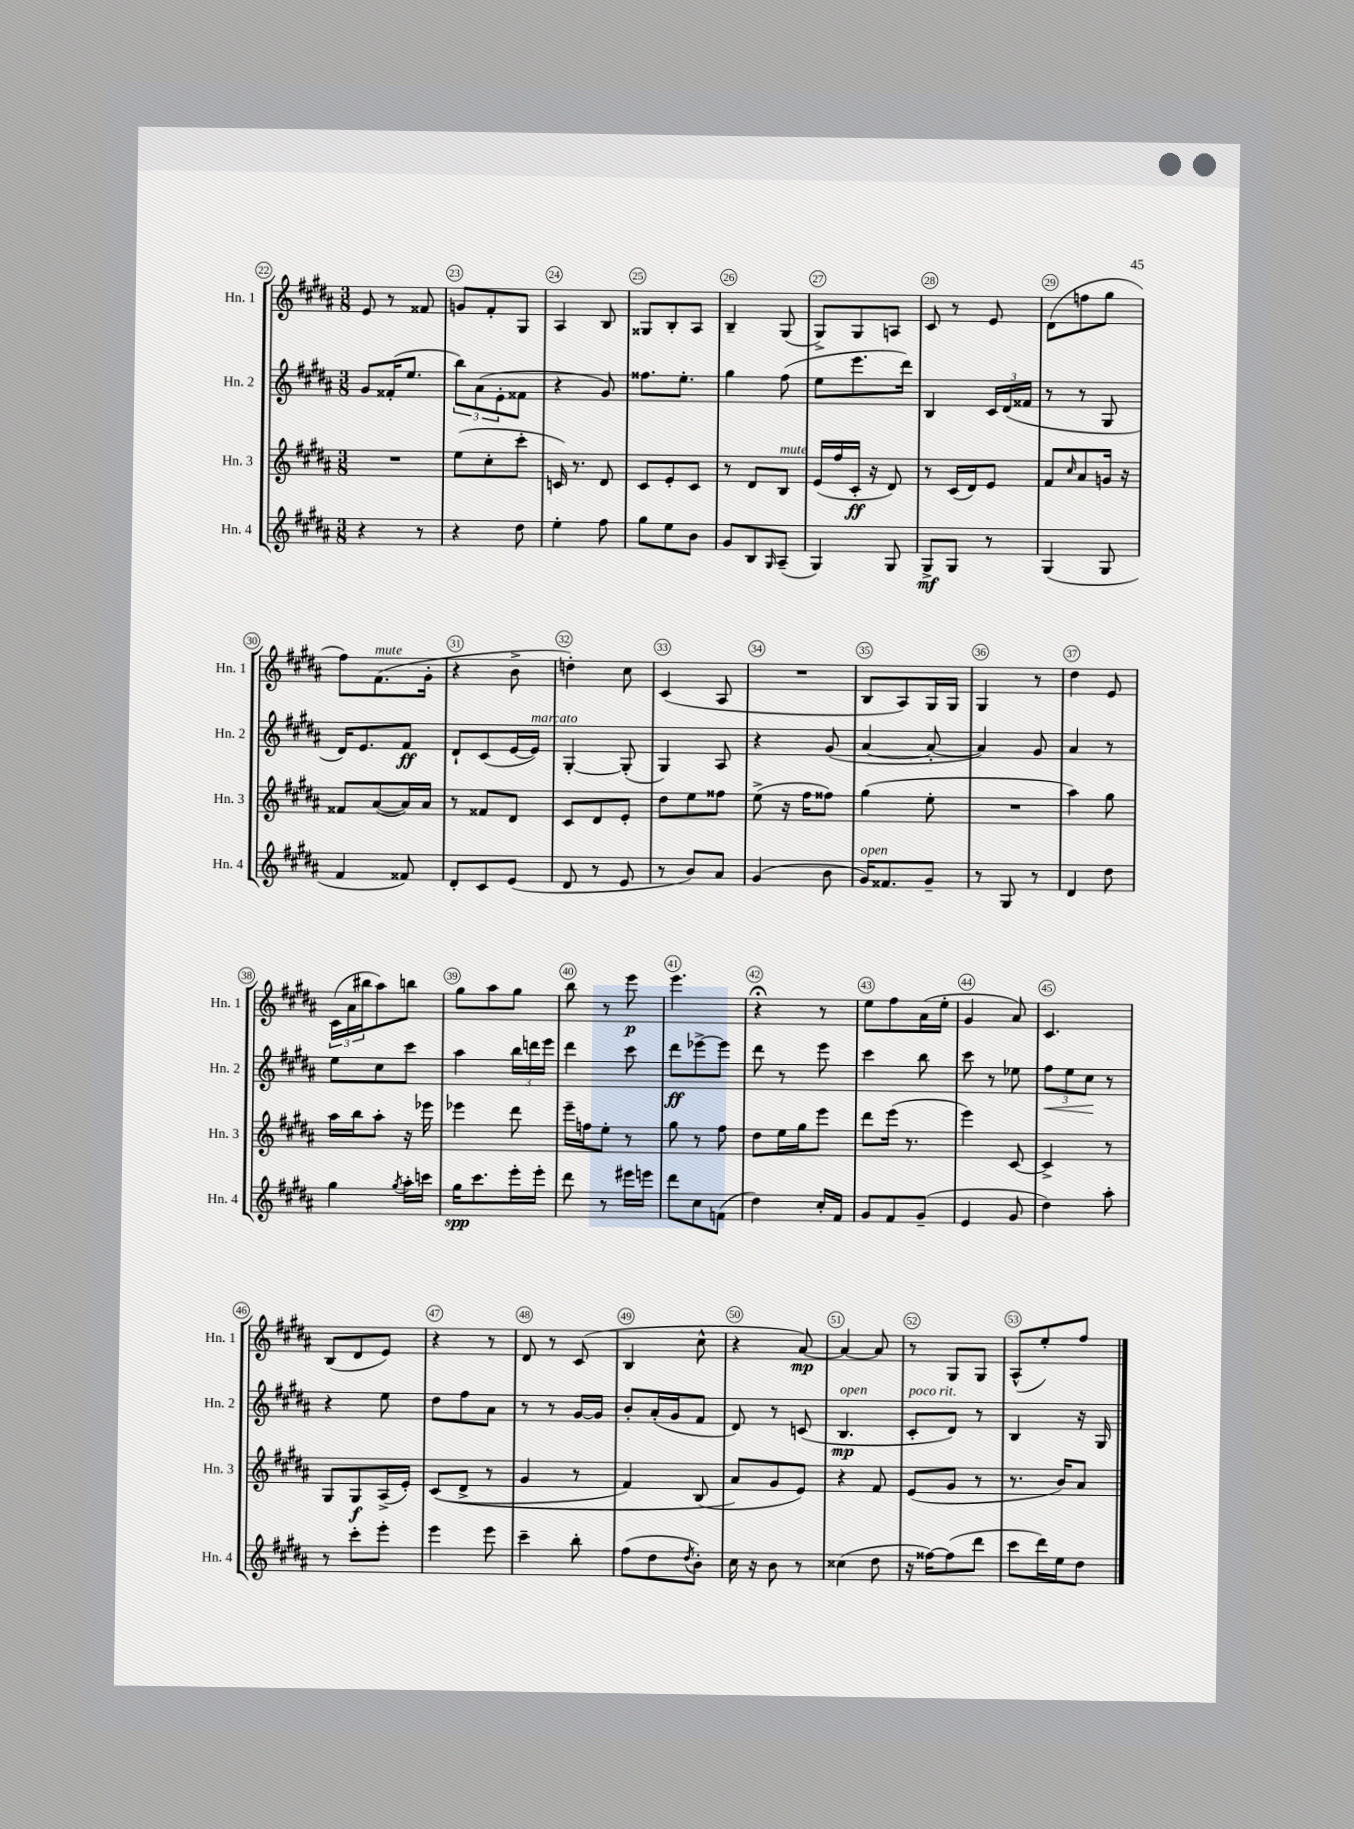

**kern	**dynam	**kern	**dynam	**kern	**dynam	**kern	**dynam
*part4	*part4	*part3	*part3	*part2	*part2	*part1	*part1
*staff4	*staff4	*staff3	*staff3	*staff2	*staff2	*staff1	*staff1
*I"Hn. 4	*	*I"Hn. 3	*	*I"Hn. 2	*	*I"Hn. 1	*
*I'Hn. 4	*	*I'Hn. 3	*	*I'Hn. 2	*	*I'Hn. 1	*
*clefG2	*	*clefG2	*	*clefG2	*	*clefG2	*
*k[f#c#g#d#a#]	*	*k[f#c#g#d#a#]	*	*k[f#c#g#d#a#]	*	*k[f#c#g#d#a#]	*
*M3/8	*	*M3/8	*	*M3/8	*	*M3/8	*
=22	=22	=22	=22	=22	=22	=22	=22
4r	.	4.r	.	8g#/L	.	8e/	.
.	.	.	.	(16f##X'/K	.	8r	.
.	.	.	.	8.ee/J	.	.	.
8r	.	.	.	.	.	8f##X/	.
=23	=23	=23	=23	=23	=23	=23	=23
4r	.	(8ee\L	.	12bb\L)	.	8gn/L	.
.	.	.	.	(12a#\	.	.	.
.	.	8cc#'\	.	.	.	8f#'/	.
.	.	.	.	12e'\	.	.	.
8dd#\	.	8ccc#'\J	.	8f##X\J	.	8G#/J	.
=24	=24	=24	=24	=24	=24	=24	=24
4ee'\	.	16cn/)	.	4r	.	4A#/	.
.	.	8.r	.	.	.	.	.
8ff#\	.	8d#/	.	8g#/)	.	8B/	.
=25	=25	=25	=25	=25	=25	=25	=25
8gg#\L	.	8c#/L	.	8.ff##X\L	.	8G##X/L	.
8ee\	.	8e'/	.	.	.	8B'/	.
.	.	.	.	8.ee'\J	.	.	.
8b\J	.	8c#/J	.	.	.	8A#/J	.
=26	=26	=26	=26	=26	=26	=26	=26
8g#/L	.	8r	.	4gg#\	.	4B~/	.
8B/	.	8d#/L	.	.	.	.	.
16qqG#/	.	.	.	.	.	.	.
!	!	!LO:TX:a:i:t=mute	!	!	!	!	!
(8A#~/J	.	8B/J	.	(8ff#\	.	(8G#/	.
=27	=27	=27	=27	=27	=27	=27	=27
4G#/)	.	(16e/LL	.	8ee\L	.	8G#^/L)	.
.	.	16ff#/	.	.	.	.	.
.	.	16c#'/JJ	ff	8.eee\	.	8G#/	.
.	.	16r	.	.	.	.	.
8G#/	.	8d#/)	.	.	.	8An/J	.
.	.	.	.	16ddd#\Jk)	.	.	.
=28	=28	=28	=28	=28	=28	=28	=28
8G#^/L	mf	8r	.	4B/	.	8c#/	.
8G#/J	.	(16c#/LL	.	.	.	8r	.
.	.	16d#/J)	.	.	.	.	.
8r	.	8e/J	.	24c#/LL	.	8e/	.
.	.	.	.	(24d#/	.	.	.
.	.	.	.	24f##X/JJ	.	.	.
=29	=29	=29	=29	=29	=29	=29	=29
(4G#/	.	8f#/L	.	8r	.	(8d#\L	.
.	.	16qqcc#/	.	.	.	.	.
.	.	8a#/	.	8r	.	8ffn\	.
8G#/	.	16gn/Jk	.	8G#/	.	8gg#\J	.
.	.	16r	.	.	.	.	.
!!LO:LB:g=z
=30	=30	=30	=30	=30	=30	=30	=30
4f#/	.	8f##X/L	.	16d#/KL)	.	8ff#\L)	.
.	.	.	.	8.e/	.	.	.
!	!	!	!	!	!	!LO:TX:a:i:t=mute	!
.	.	([8a#/	.	.	.	(8.f#\	.
8f##X/)	.	16a#/L])	.	8f#/J	ff	.	.
.	.	16a#/JJ	.	.	.	16g#'\Jk	.
=31	=31	=31	=31	=31	=31	=31	=31
8d#'/L	.	8r	.	8d#`/L	.	4r	.
8c#/	.	8f##X/L	.	(8c#/	.	.	.
(8e/J	.	8d#/J	.	[16e/L	.	8b^\	.
!	!	!	!	!LO:TX:a:i:t=marcato	!	!	!
.	.	.	.	16e/JJ])	.	.	.
=32	=32	=32	=32	=32	=32	=32	=32
8d#/	.	8c#/L	.	[4G#'/	.	4ddn'\)	.
8r	.	8d#/	.	.	.	.	.
8e/	.	8e'/J	.	(8G#'/]	.	8cc#\	.
=33	=33	=33	=33	=33	=33	=33	=33
8r	.	8dd#\L	.	4G#/)	.	(4c#/	.
8b/L)	.	8ee\	.	.	.	.	.
8a#/J	.	8ff##X\J	.	8A#/	.	8A#/	.
=34	=34	=34	=34	=34	=34	=34	=34
(4g#/	.	(8ee^\	.	4r	.	4.r	.
.	.	16r	.	.	.	.	.
.	.	16ff#\KL	.	.	.	.	.
8b\	.	8ff##X\J)	.	(8g#/	.	.	.
=35	=35	=35	=35	=35	=35	=35	=35
!LO:TX:a:i:t=open	!	!	!	!	!	!	!
16g#/KL)	.	(4gg#\	.	[4a#/	.	8B/L	.
8.f##X/	.	.	.	.	.	.	.
.	.	.	.	.	.	8A#/)	.
8g#~/J	.	8ee'\	.	8a#'/_	.	16G#/L	.
.	.	.	.	.	.	16G#/JJ	.
=36	=36	=36	=36	=36	=36	=36	=36
8r	.	4.r	.	4a#/])	.	4G#/	.
8G#/	.	.	.	.	.	.	.
8r	.	.	.	8g#/	.	8r	.
=37	=37	=37	=37	=37	=37	=37	=37
4d#/	.	4aa#\)	.	4a#/	.	4dd#\	.
8dd#\	.	8gg#\	.	8r	.	8e/	.
!!LO:LB:g=z
=38	=38	=38	=38	=38	=38	=38	=38
4gg#\	.	16aa#\LL	.	8ee\L	.	(24c#\LL	.
.	.	.	.	.	.	24a#\	.
.	.	16bb\J	.	.	.	.	.
.	.	.	.	.	.	24bb#X\J	.
.	.	8aa#'\J	.	8cc#\	.	8aa#\)	.
8qgg#/	.	.	.	.	.	.	.
16aa#'\LL	.	16r	.	8ccc#\J	.	8bbn\J	.
16cccn\JJ	.	16eee-X\	.	.	.	.	.
=39	=39	=39	=39	=39	=39	=39	=39
16gg#\KL	spp	4eee-X\	.	4aa#\	.	8gg#\L	.
8.ccc#\	.	.	.	.	.	.	.
.	.	.	.	.	.	8aa#\	.
16eee'\L	.	8ddd#\	.	24bb\LL	.	8gg#\J	.
.	.	.	.	24dddn\	.	.	.
16eee'\JJ	.	.	.	.	.	.	.
.	.	.	.	24eee\JJ	.	.	.
=40	=40	=40	=40	=40	=40	=40	=40
8ddd#\	.	16eee~\LL	.	4ddd#\	.	8bb\	.
.	.	16ffn\J	.	.	.	.	.
8r	.	8ee'\J	.	.	.	8r	.
16eee#X\LL	.	8r	.	8ccc#\	.	8eee\	p
16eeen\JJ	.	.	.	.	.	.	.
=41	=41	=41	=41	=41	=41	=41	=41
8ddd#\L	.	8gg#\	.	8ddd#\L	ff	4.eee\	.
8cc#\	.	8r	.	[8eee-X^\	.	.	.
(8fn\J	.	8ff#\	.	8eee-\J]	.	.	.
=42	=42	=42	=42	=42	=42	=42	=42
4dd#\)	.	8dd#\L	.	8ddd#\	.	4r;<	.
.	.	16ee\L	.	8r	.	.	.
.	.	16gg#\J	.	.	.	.	.
16cc#'/LL	.	8eee\J	.	8eee\	.	8r	.
16f#/JJ	.	.	.	.	.	.	.
=43	=43	=43	=43	=43	=43	=43	=43
8g#/L	.	8ddd#\L	.	4ccc#\	.	8ee\L	.
8f#/	.	(16eee\Jk	.	.	.	8ff#\	.
.	.	8.r	.	.	.	.	.
(8g#~/J	.	.	.	8bb\	.	(16a#\L	.
.	.	.	.	.	.	16ee'\JJ	.
=44	=44	=44	=44	=44	=44	=44	=44
4e/	.	4eee\)	.	8ccc#\	.	4g#/	.
.	.	.	.	8r	.	.	.
8g#/	.	[8c#/	.	8ee-X\	.	8a#/)	.
=45	=45	=45	=45	=45	=45	=45	=45
!	!	!	!	!	!LO:HP:b	!	!
4dd#\)	.	4c#^/]	.	12ff#\L	<	4.c#/	.
.	.	.	.	12ee\	.	.	.
.	.	.	.	12cc#\J	.	.	.
8aa#'\	.	8r	.	8r	[	.	.
!!LO:LB:g=z
=46	=46	=46	=46	=46	=46	=46	=46
8r	.	8G#/L	.	4r	.	(8B/L	.
8ccc#'\L	.	8G#/	f	.	.	8d#/	.
8eee'\J	.	(16A#^/L	.	8ee\	.	8e/J)	.
.	.	16e'/JJ)	.	.	.	.	.
=47	=47	=47	=47	=47	=47	=47	=47
4eee\	.	((8c#/L	.	8dd#\L	.	4r	.
.	.	8d#^/J	.	8ff#\	.	.	.
8eee\	.	8r	.	8a#\J	.	8r	.
=48	=48	=48	=48	=48	=48	=48	=48
4ccc#~\	.	4g#/	.	8r	.	8d#/	.
.	.	.	.	8r	.	8r	.
8bb'\	.	8r	.	[16g#/LL	.	(8c#/	.
.	.	.	.	16g#/JJ]	.	.	.
=49	=49	=49	=49	=49	=49	=49	=49
(8ff#\L	.	4f#/)	.	8b'/L	.	4B/	.
8dd#\	.	.	.	(16a#'/L	.	.	.
.	.	.	.	16g#/J	.	.	.
8qdd#/	.	.	.	.	.	.	.
8b'\J)	.	(8B/	.	8f#/J	.	8cc#^^\	.
=50	=50	=50	=50	=50	=50	=50	=50
16cc#\	.	8a#/L)	.	8d#/)	.	4r	.
16r	.	.	.	.	.	.	.
8b\	.	8g#/	.	8r	.	.	.
8r	.	8e/J)	.	(8cn/	.	[8a#/)	mp
=51	=51	=51	=51	=51	=51	=51	=51
!	!	!	!	!LO:TX:a:i:t=open	!	!	!
(4cc##X\	.	4r	.	4.B/	mp	4a#/_	.
8dd#\	.	8f#/	.	.	.	8a#/]	.
=52	=52	=52	=52	=52	=52	=52	=52
!	!	!	!	!LO:TX:a:i:t=poco rit.	!	!	!
16r	.	(8e/L	.	8c#'/L	.	8r	.
[16ff##X\KL)	.	.	.	.	.	.	.
(8ff##\]	.	8g#/J	.	8d#/J)	.	8G#/L	.
8ddd#\J	.	8r	.	8r	.	8G#/J	.
=53	=53	=53	=53	=53	=53	=53	=53
8ccc#\L	.	8.r	.	4B/	.	(8A#^^/L	.
16ddd#\L)	.	.	.	.	.	8ee'/)	.
16ee\J	.	16b/KL)	.	.	.	.	.
8dd#\J	.	8a#/J	.	16r	.	8ff#/J	.
.	.	.	.	16G#/	.	.	.
==	==	==	==	==	==	==	==
*-	*-	*-	*-	*-	*-	*-	*-
